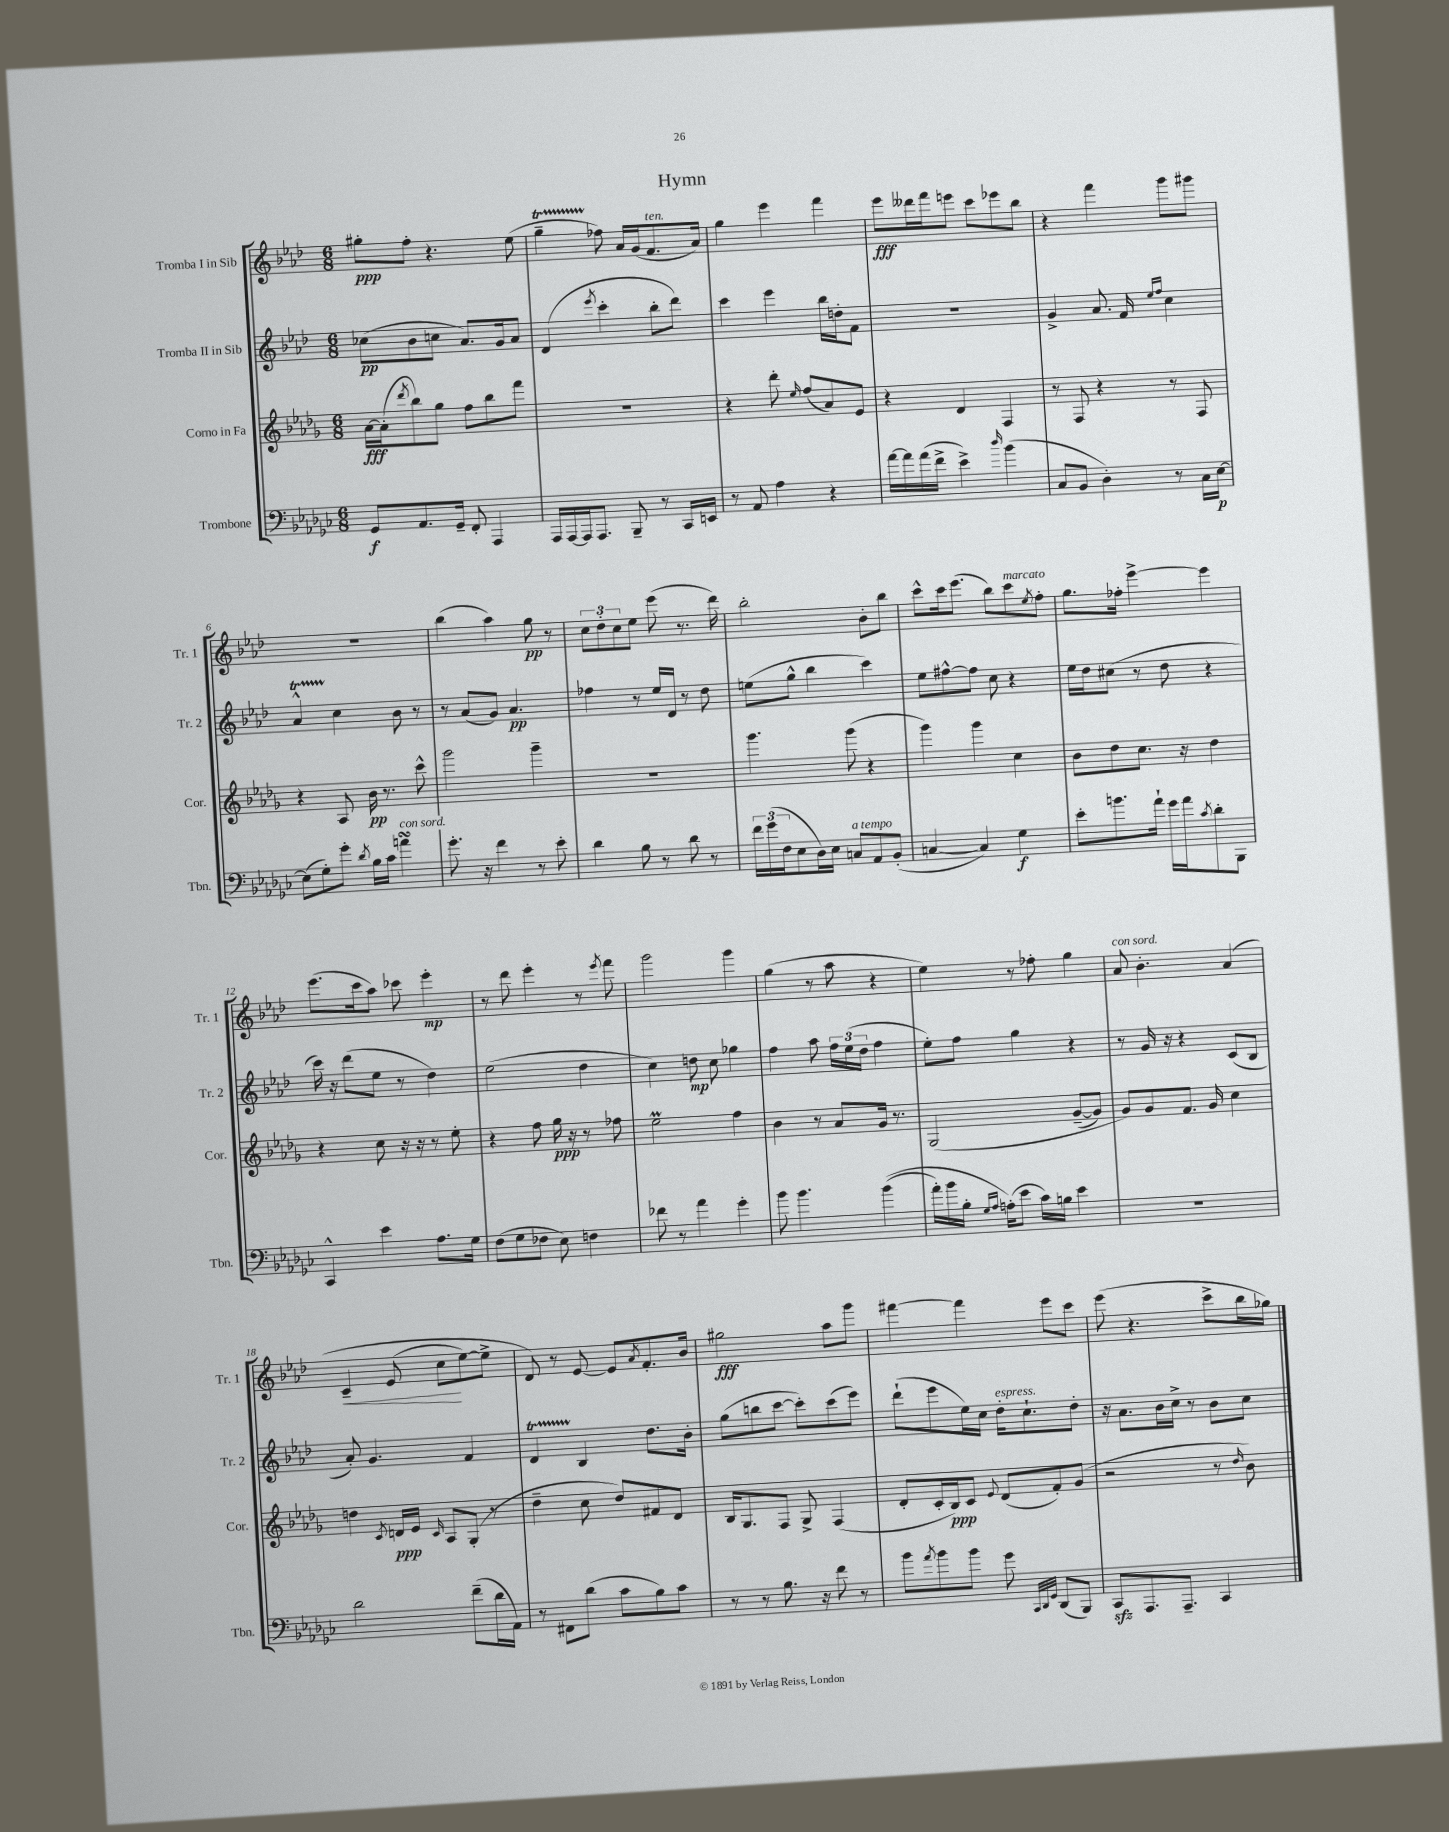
\header { title = "Hymn" }
<<
\new StaffGroup <<
\new Staff = "s0" \with { instrumentName = "Tromba I in Sib" shortInstrumentName = "Tr. 1" } {
    \clef treble \key aes \major \numericTimeSignature \time 6/8
    gis''8-.\ppp f''8-. r4. ees''8( |
    g''4--\startTrillSpan fes''8\stopTrillSpan) aes'16 g'16( f'8.^\markup { \italic "ten." } aes'16) |
    g''4 ees'''4 f'''4 |
    ees'''8\fff deses'''16 f'''16 e'''8 c'''8 ees'''8 bes''8 |
    r4 f'''4 g'''8 gis'''8 |
    R2. |
    bes''4( aes''4) g''8\pp r8 |
    \tuplet 3/2 { c''8 des''8-. c''8 } ees''8 ees'''8( r8. des'''16) |
    bes''2-. bes'8-. bes''8 |
    c'''8-^ c'''16 ees'''8.( bes''8) c'''8^\markup { \italic "marcato" } \acciaccatura { ees''8 } f''8-. |
    g''8. fes''16-. ees'''4~-> ees'''4 |
    ees'''8.( c'''16 aes''8) ces'''8 ees'''4-.\mp |
    r8 des'''8 ees'''4-. r8 \acciaccatura { ees'''8 } f'''8 |
    g'''2 g'''4 |
    g''4( r8 aes''8 r4 |
    ees''4) r8 fes''8-. g''4 |
    aes'8^\markup { \italic "con sord." } bes'4.-. aes'4\( |
    c'4--\< ees'8( c''8\! ees''8~) ees''8-> |
    des'8\) r8 ees'8~ ees'8 \acciaccatura { aes'8 } f'8.-. bes'16 |
    gis''2\fff aes''8 g'''8 |
    fis'''4~ fis'''4 ees'''8 c'''8 |
    ees'''8( r4. c'''8-> bes''16 ges''16) \bar "|." |
}
\new Staff = "s1" \with { instrumentName = "Tromba II in Sib" shortInstrumentName = "Tr. 2" } {
    \clef treble \key aes \major \numericTimeSignature \time 6/8
    ces''8\pp( bes'8 c''8 aes'8.) g'16 aes'8 |
    des'4( \acciaccatura { ees'''8 } c'''4-. bes''8-. des'''8) |
    c'''4 ees'''4 bes''16 d''16-. f'8 |
    R2. |
    g'4-> aes'8. f'16 \grace { ees''16 f''16 } c''4 |
    aes'4-^\startTrillSpan c''4\stopTrillSpan bes'8 r8 |
    r8 aes'8( g'8) aes'4.\pp |
    fes''4 r8 ees''16 des'16 r8 des''8 |
    e''8( g''8-^ bes''4 c'''4) |
    ees''8 fis''8~-^ fis''8 c''8 r4 |
    ees''16 des''16 cis''8( r8 des''8 r4 |
    c'''16) r16 des'''8( ees''8 r8 des''4) |
    ees''2( des''4 |
    c''4) d''8\mp c''8 ges''4 |
    f''4 aes''8 \tuplet 3/2 { f''16 ees''16( des''16 } f''4 |
    ees''8-.) f''8 g''4 r4 |
    r8 g'16 r16 r4 c'8( bes8 |
    aes'8-.) g'4. f'4 |
    des'4\startTrillSpan bes4\stopTrillSpan des''8. bes'16-. |
    g''8( b''8 c'''8~ c'''8-.) c'''8( ees'''8) |
    des'''8-!( ees'''8 ees''16) c''16 des''16-.^\markup { \italic "espress." } c''8.-! des''8-. |
    r16 aes'8. bes'16 c''16-> r8 bes'8 c''8 \bar "|." |
}
\new Staff = "s2" \with { instrumentName = "Corno in Fa" shortInstrumentName = "Cor." } {
    \clef treble \key des \major \numericTimeSignature \time 6/8
    aes'16~\fff aes'16-.( \acciaccatura { des'''8 } bes''8) ges''8 f''8 bes''8 f'''8 |
    R2. |
    r4 des'''8-. \grace { ees''16 } f''8( aes'8) ees'8 |
    r4 des'4 f4 |
    r8 f8 r4 r8 f8 |
    r4 aes8 bes'16\pp r8. c'''8-^ |
    ges'''2 ges'''4-- |
    R2. |
    ges'''4. ges'''8( r4 |
    ges'''4) ges'''4 c''4 |
    bes'8 des''8 c''8. r16 des''4 |
    r4 c''8 r16 r16 r8 ees''8-. |
    r4 f''8 ges''16\ppp r16 r8 fes''8 |
    ees''2\prall f''4 |
    bes'4 r8 aes'8 ges'16 r8. |
    ges2\( ges'8~--( ges'8) |
    ges'8\) ges'8 f'8. ges'16 c''4 |
    d''4 \acciaccatura { c'8 } d'16\ppp ees'16 \grace { c'16 } aes8 ges8-.( r8 |
    des''4-- c''8 des''8) fis'8 des'8 |
    bes16 ges8. f8 ges8-> f4( |
    des'8-. c'16-. bes16\ppp) c'8 \appoggiatura { ees'8 } des'8( f'8-.) ges'8( |
    r2 r8 \grace { des''16 } bes'8) \bar "|." |
}
\new Staff = "s3" \with { instrumentName = "Trombone" shortInstrumentName = "Tbn." } {
    \clef bass \key ges \major \numericTimeSignature \time 6/8
    ges,8\f aes,8. ges,16-- f,8-. aes,,4 |
    aes,,16 aes,,16~ aes,,16 aes,,8. bes,,8-- r8 ces,16 e,16 |
    r8 aes,8 aes4 r4 |
    aes'16~ aes'16 aes'16( f'16-> ees'4->) \grace { des''16 } bes'4( |
    ces8 bes,8 des4-.) r8 ces16 ees16~\p |
    ees8( ges8-.) ges'8-. \acciaccatura { des'8 } bes16 ces'16 a'4\turn^\markup { \italic "con sord." } |
    ges'8.-. r16 f'4 r8 ees'8-. |
    des'4 bes8 r8 des'8 r8 |
    \tuplet 3/2 { f'16 ges'16( f16 } ees8 des16) ees16 c8^\markup { \italic "a tempo" } aes,8 bes,8-.( |
    c4~ c4) ges4\f |
    ees'8-. b'8. aes'16-! ges'16 aes'16 \acciaccatura { ces'8 } des'8-. bes,,8 |
    ces,4-^ ees'4 aes8. ges16 |
    f8( ges8 fes8 ees8) f4 |
    fes'8 r8 aes'4 ges'4-. |
    bes'8 bes'4. bes'4(\( |
    aes'16-.) bes'16 bes16-. \grace { ges16 aes16 } a16-.(\) ees'8 ces'16) b16 ees'4 |
    R2. |
    des'2 f'8--( des'16 aes,16) |
    r8 fis,8 des'8( ces'8 bes8) ces'8 |
    r8 r8 bes8. r16 f'8 r8 |
    bes'8 \acciaccatura { aes'8 } bes'8 bes'8 ges'8 \grace { ces,32 des,32 ges,32 } des,8( bes,,8) |
    ces,8\sfz aes,,8. aes,,8.-- ces,4 \bar "|." |
}
>>
>>
